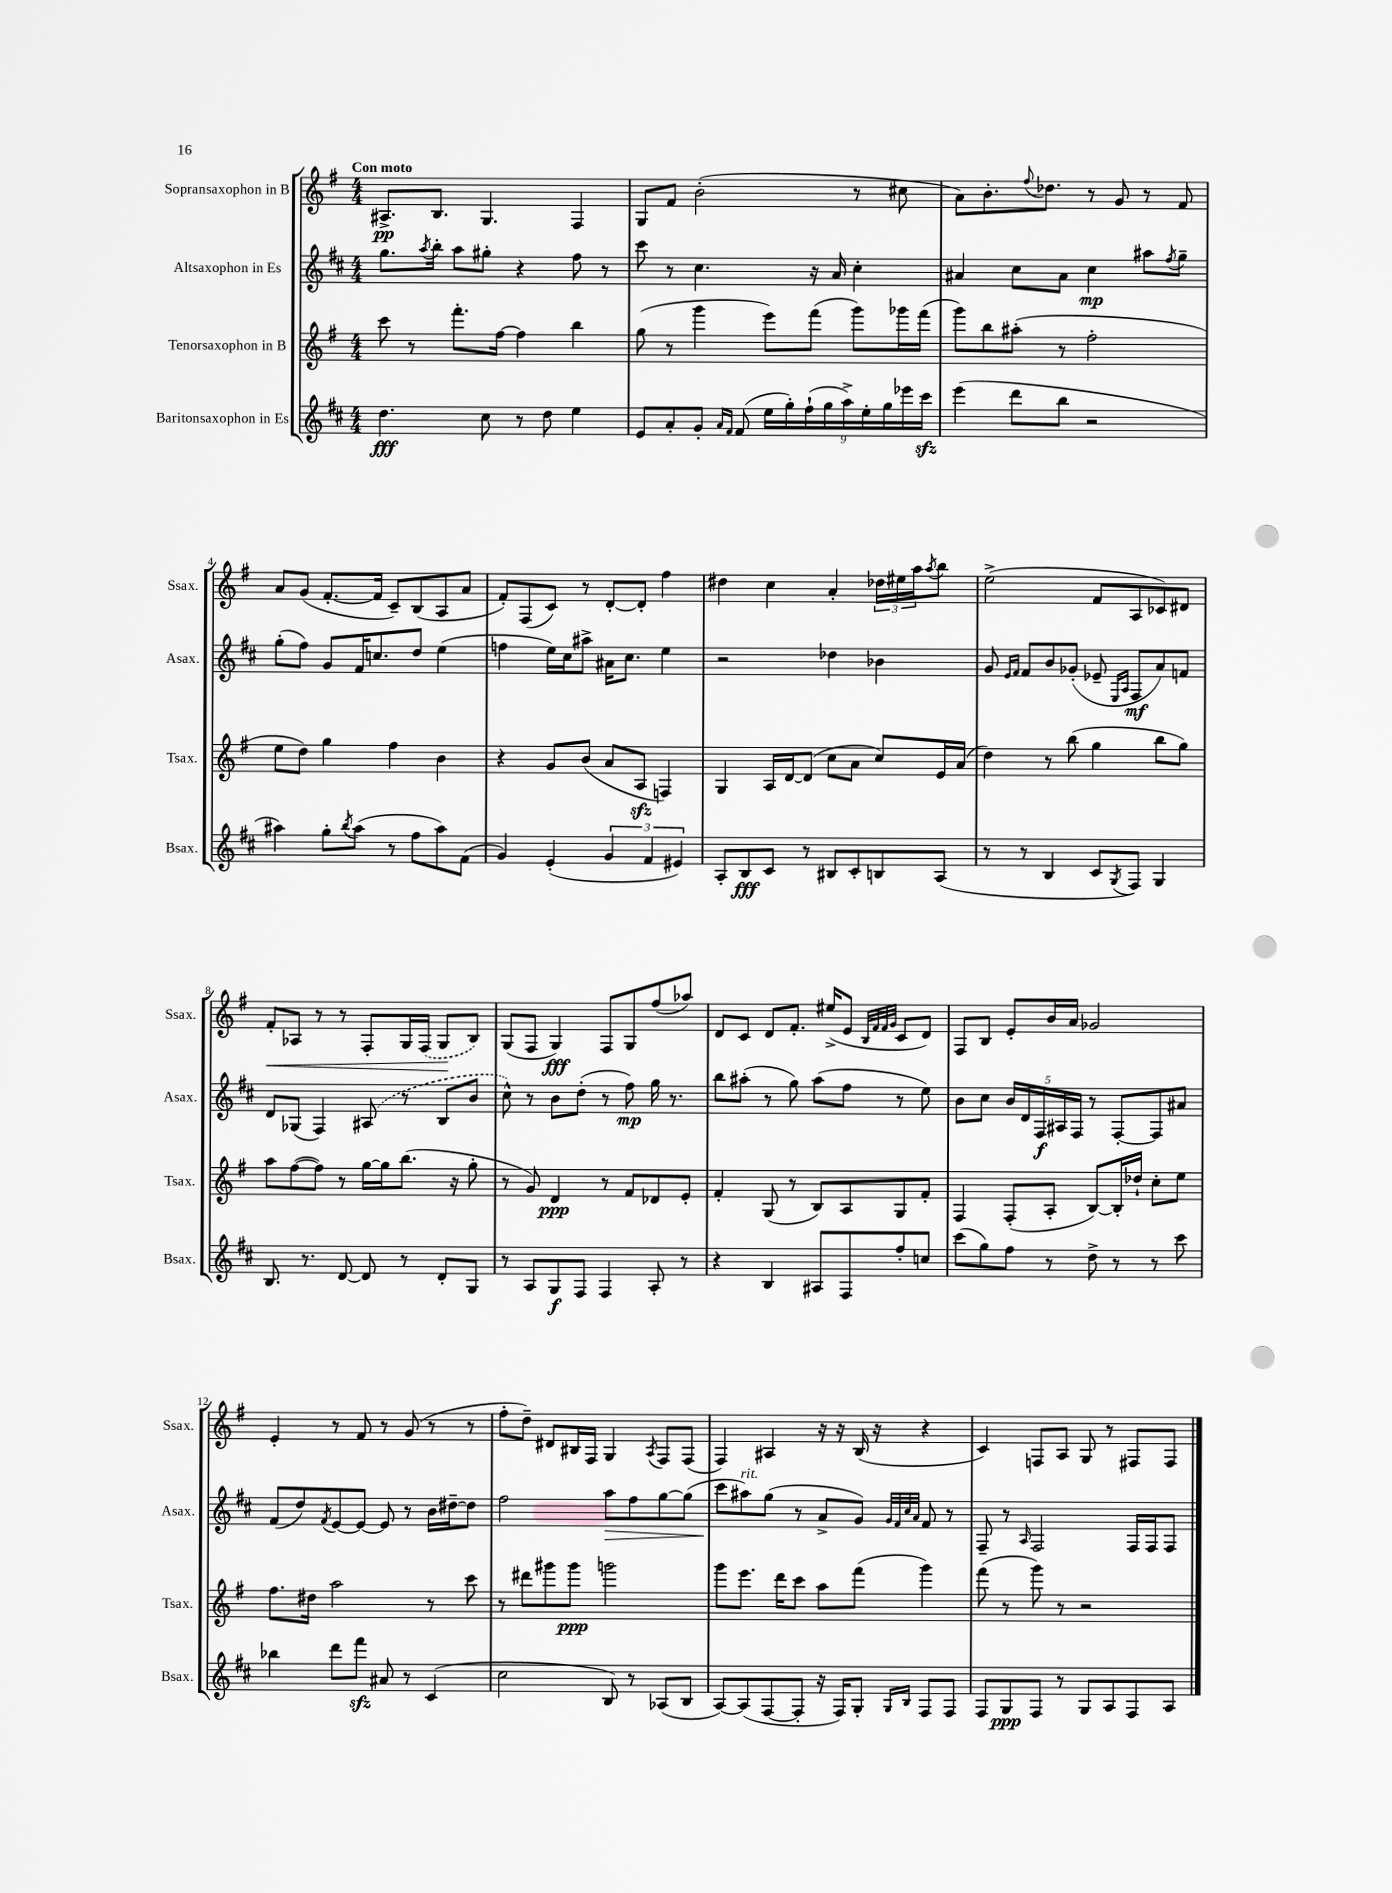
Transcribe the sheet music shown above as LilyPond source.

<<
\new StaffGroup <<
\new Staff = "s0" \with { instrumentName = "Sopransaxophon in B" shortInstrumentName = "Ssax." } {
    \clef treble \key g \major \numericTimeSignature \time 4/4 \tempo "Con moto"
    ais8.->\pp b8. g4. fis4 |
    g8 fis'8 b'2-.( r8 cis''8 |
    a'8) b'8.-. \appoggiatura { fis''8 } des''8. r8 g'8 r8 fis'8 |
    a'8 g'8( fis'8.~-. fis'16 c'8--) b8( a8 a'8 |
    fis'8-.) fis8( c'8) r8 d'8~-. d'8-. fis''4 |
    dis''4 c''4 a'4-. \tuplet 3/2 { des''16 eis''16 a''16 } \acciaccatura { a''8 } b''8 |
    e''2->( fis'8 a8 ces'8) dis'8 |
    fis'8-.\< aes8 r8 r8 fis8-. g16 \once \slurDashed fis16( g8\! b8) |
    g8( fis8 g4\fff) fis8 g8 fis''8( aes''8) |
    d'8 c'8 d'8 fis'8.-. eis''16->( e'8 \grace { b32 fis'32 fis'32 g'32 } c'8 d'8) |
    fis8 b8 e'8-. b'16 a'16 ges'2 |
    e'4-. r8 fis'8 r8 g'8( r8 r8 |
    fis''8-. d''8--) dis'8 bis16 fis16 g4 \acciaccatura { a8 } fis8 fis8( |
    fis4) ais4 r16 r16 b16( r16 r4 |
    c'4) f8 a8 g8 r8 fis8 fis8 \bar "|." |
}
\new Staff = "s1" \with { instrumentName = "Altsaxophon in Es" shortInstrumentName = "Asax." } {
    \clef treble \key d \major \numericTimeSignature \time 4/4
    g''8. \acciaccatura { a''8 } b''16-. a''8 gis''8-. r4 fis''8 r8 |
    cis'''8 r8 cis''4. r16 a'16 cis''4-. |
    ais'4 cis''8 ais'8 cis''4\mp ais''8 \acciaccatura { fis''8 } g''8-- |
    g''8-.( fis''8) g'8 fis'16 c''8. d''8 e''4( |
    f''4 e''16) cis''16 ais''8-> ais'16 cis''8. e''4 |
    r2 des''4 bes'4 |
    g'8 \grace { e'16 fis'16 } fis'8 b'8 ges'8-.( ees'8-- \grace { e16 a16 } fis8\mf a'8) f'8 |
    d'8 ges8( fis4) \once \slurDashed ais8( r8 b8 b'8 |
    cis''8-^) r8 b'8 d''8-.( r8 fis''8\mp) g''16 r8. |
    b''8 ais''8-.( r8 g''8) ais''8( fis''8 r8 e''8) |
    b'8 cis''8 \tuplet 5/4 { b'16 d'16 fis16\f ais16 fis16 } r8 fis8~-. fis8 ais'8 |
    fis'8( d''8) \acciaccatura { fis'8 } e'8~ e'8~ e'8 r8 b'16 dis''16~-- dis''8 |
    fis''2 a''8\> fis''8 g''8~ g''8( |
    cis'''8\! ais''8^\markup { \italic "rit." }) g''8( r8 a'8-> g'8) \grace { g'32 fis'32 cis''32 a'32 } fis'8 r8 |
    fis8-- r8 \grace { a16 } fis2 fis16 fis16 fis8 \bar "|." |
}
\new Staff = "s2" \with { instrumentName = "Tenorsaxophon in B" shortInstrumentName = "Tsax." } {
    \clef treble \key g \major \numericTimeSignature \time 4/4
    c'''8 r8 fis'''8.-. fis''16~ fis''4 b''4 |
    g''8( r8 g'''4 e'''8) fis'''8( g'''8) ges'''16 fis'''16( |
    g'''8) b''8 ais''8-.( r8 fis''2-. |
    e''8 d''8) g''4 fis''4 b'4 |
    r4 g'8 b'8( a'8 a8\sfz f4) |
    g4 a16 d'16~ d'8( c''8 a'8 c''8) e'16 a'16( |
    d''4) r8 b''8( g''4 b''8 g''8) |
    a''8 fis''8~( fis''8) r8 g''16~ g''16 b''8.( r16 g''8-. |
    r8 g'8) d'4\ppp r8 fis'8 des'8 e'8-. |
    fis'4-. g8( r8 b8) a8 g8 fis'8-. |
    fis4 fis8-.( a8-. b8~) b16-. des''16-! c''8-. e''8 |
    fis''8. dis''16 a''2 r8 c'''8 |
    r8 dis'''8 gis'''8 gis'''8\ppp g'''2 |
    g'''8 e'''8. d'''16 c'''8 a''8 fis'''8( g'''4) |
    fis'''8( r8 g'''8) r8 r2 \bar "|." |
}
\new Staff = "s3" \with { instrumentName = "Baritonsaxophon in Es" shortInstrumentName = "Bsax." } {
    \clef treble \key d \major \numericTimeSignature \time 4/4
    d''4.\fff cis''8 r8 d''8 e''4 |
    e'8 a'8-. g'8-. \grace { a'16 fis'16 } fis'8( \tuplet 9/8 { e''16 g''16-.) fis''16-!( g''16 a''16->) e''16-. g''16 ees'''16 cis'''16\sfz } |
    e'''4( d'''8 b''8 r2 |
    ais''4) g''8-. \acciaccatura { b''8 } ais''8( r8 fis''8 ais''8) fis'8( |
    g'4) e'4-.( \tuplet 3/2 { g'4 fis'4 eis'4) } |
    a8-. b8\fff cis'8 r8 bis8 cis'8-. b8 a8( |
    r8 r8 b4 cis'8 \acciaccatura { g8 } fis8) g4 |
    b8. r8. d'8~ d'8 r8 d'8-. g8 |
    r8 a8 g8\f fis8 fis4 a8-. r8 |
    r4 b4 ais8 fis8 fis''8-. c''8 |
    cis'''8( g''8) fis''8 r8 d''8-> r8 r8 cis'''8 |
    bes''4 d'''8 fis'''8\sfz ais'8 r8 cis'4( |
    cis''2 b8) r8 aes8( b8 |
    a8~) a8( fis8~ fis8-. r16 fis16) g8-. \grace { g16 b16 } fis8 fis8 |
    fis8 g8\ppp fis8 r8 g8 a8 fis8 a8 \bar "|." |
}
>>
>>
